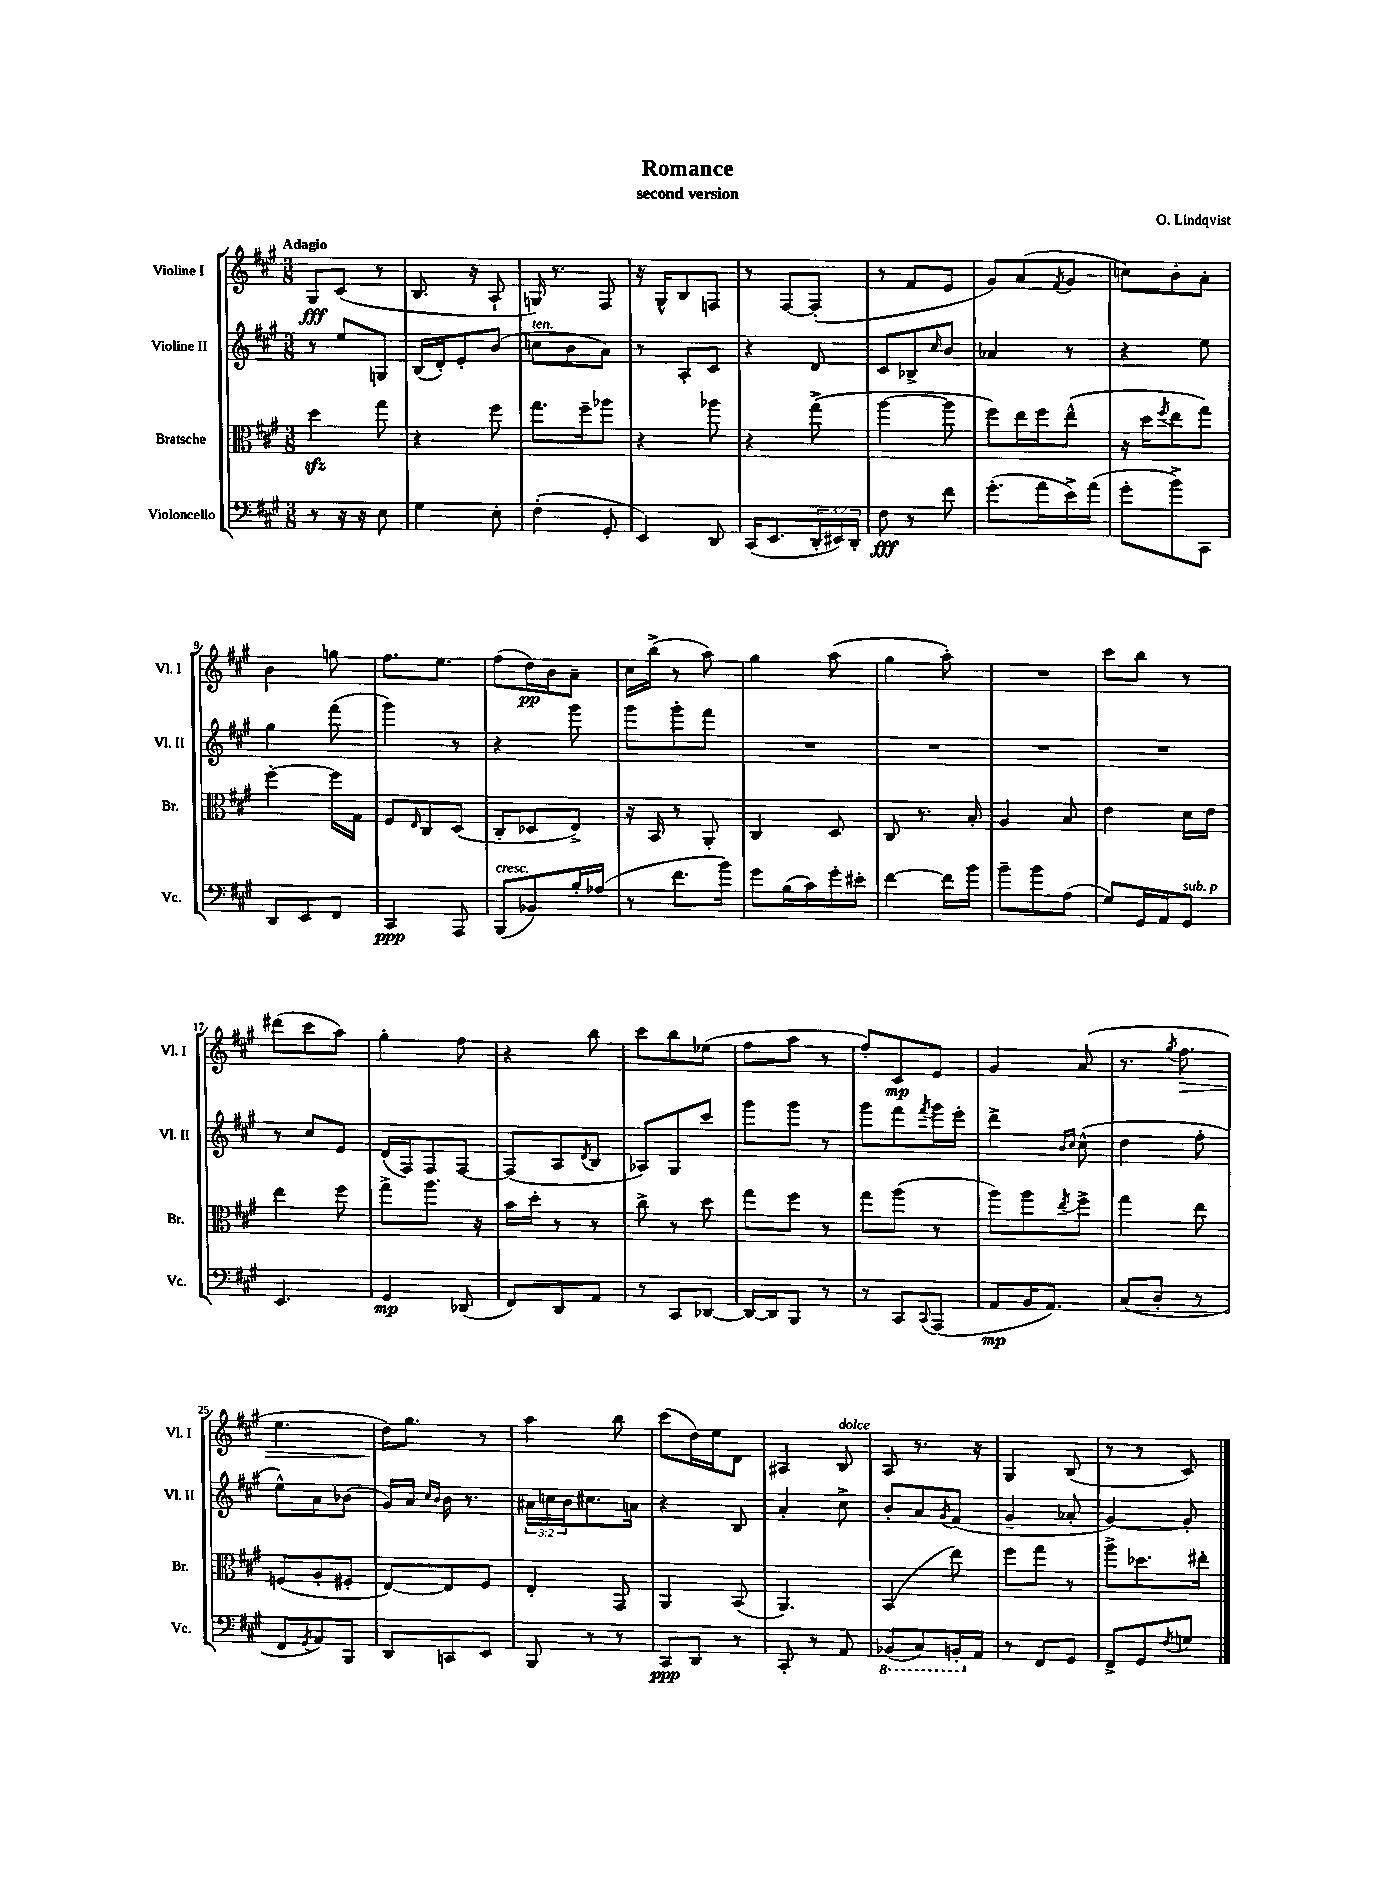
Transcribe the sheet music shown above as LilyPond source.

\header { title = "Romance" composer = "O. Lindqvist" subtitle = "second version" }
<<
\new StaffGroup <<
\new Staff = "s0" \with { instrumentName = "Violine I" shortInstrumentName = "Vl. I" } {
    \clef treble \key a \major \numericTimeSignature \time 3/8 \tempo "Adagio"
    gis8\fff cis'8( r8 |
    b8. r16 a8-! |
    g16) r8. fis8 |
    r16 gis16-^ b8 f8 |
    r8 fis8~ fis8-.( |
    r8 fis'8 e'8 |
    gis'8) a'8( \acciaccatura { fis'8 } gis'8 |
    c''8) b'8-. a'8-. |
    b'4 g''8 |
    fis''8. e''8. |
    fis''8( d''16\pp) b'16 a'8-- |
    cis''16 b''16->( r8 a''8) |
    gis''4 a''8( |
    gis''4 a''8-.) |
    R4. |
    cis'''8 b''8 r8 |
    dis'''8( cis'''8 a''8) |
    gis''4-. fis''8 |
    r4 b''8 |
    cis'''8 b''8 ees''8( |
    fis''8 a''8 r8 |
    fis''8-.) cis'8\mp e'8 |
    gis'4 a'8( |
    r8. \acciaccatura { gis''8 } fis''8.\> |
    e''4. |
    d''16\!) gis''8. r8 |
    a''4 b''8 |
    cis'''8( d''16) e''16 d'8 |
    ais4 b8^\markup { \italic "dolce" } |
    a8 r8. r16 |
    gis4 b8( |
    r8 r8 cis'8) \bar "|." |
}
\new Staff = "s1" \with { instrumentName = "Violine II" shortInstrumentName = "Vl. II" } {
    \clef treble \key a \major \numericTimeSignature \time 3/8 \override Staff.TupletNumber.text = #tuplet-number::calc-fraction-text
    r8 e''8 g8 |
    b16( d'16-.) e'8-. b'8( |
    c''8^\markup { \italic "ten." } b'8 a'8) |
    r8 a8-. cis'8 |
    r4 d'8 |
    cis'8 bes8-> \grace { cis''16 } b'8 |
    aes'4 r8 |
    r4 e''8 |
    gis''4 fis'''8( |
    gis'''4) r8 |
    r4 gis'''8 |
    gis'''8 gis'''8-. fis'''8 |
    R4. |
    R4. |
    R4. |
    R4. |
    r8 cis''8 e'8 |
    d'16( fis16) fis8 fis8~ |
    fis8( a8 \acciaccatura { d'8 } b8 |
    aes8) gis8 cis'''8 |
    gis'''8 gis'''8 r8 |
    gis'''8 fis'''8 \acciaccatura { fis'''8 } gis'''16 e'''16-. |
    d'''4-> \grace { b'16 cis''16 } cis''8-^( |
    d''4 fis''8-. |
    e''8-^) a'8 bes'8( |
    gis'16) a'16 \grace { cis''16 b'16 } b'16 r8. |
    \tuplet 3/2 { ais'16 c''16 b'16 } cis''8. a'16 |
    r4 b8 |
    a'4-. cis''8-> |
    b'8-. a'8 \acciaccatura { gis'8 } fis'8( |
    gis'4-- aes'8-. |
    gis'4~) gis'8-. \bar "|." |
}
\new Staff = "s2" \with { instrumentName = "Bratsche" shortInstrumentName = "Br." } {
    \clef alto \key a \major \numericTimeSignature \time 3/8
    d''4\sfz gis''8 |
    r4 fis''8 |
    gis''8. fis''16-- aes''8 |
    r4 aes''8 |
    r4 gis''8->( |
    a''4~ a''8 |
    fis''8) e''16 fis''16 e''8-^( |
    r16 d''16 \acciaccatura { fis''8 } e''8 gis''8) |
    fis''4~-. fis''16 gis16 |
    fis8 \grace { e16 } cis8 d8( |
    cis8-. des8 e8->) |
    r16 b,16 r8 a,8-. |
    cis4 d8 |
    cis8 r8. b16-. |
    a4 b8 |
    e'4 d'16 e'16 |
    e''4 fis''8 |
    gis''8-> a''8. r16 |
    b'16 d''16-. r8 r8 |
    cis''8-> r8 d''8 |
    gis''8 fis''8 r8 |
    gis''8 a''8( r8 |
    a''8) a''8 \acciaccatura { e''8 } fis''8-> |
    gis''4 e''8 |
    f8( a8-. fis8-. |
    e8~) e8 fis8 |
    e4-. gis,8 |
    a,4 b,8( |
    a,4.) |
    b,4( e''8) |
    fis''8 gis''8 r8 |
    a''8-> des''8. eis''16-. \bar "|." |
}
\new Staff = "s3" \with { instrumentName = "Violoncello" shortInstrumentName = "Vc." } {
    \clef bass \key a \major \numericTimeSignature \time 3/8 \override Staff.TupletNumber.text = #tuplet-number::calc-fraction-text
    r8 r16 r16 e8 |
    gis4 e8-. |
    fis4-.( gis,8-. |
    e,4) d,8 |
    cis,16( e,8. \tuplet 3/2 { d,16-. eis,16) d,16-. } |
    fis8\fff r8 fis'8 |
    gis'8.-.( a'16 e'16->) a'16( |
    gis'8-. b'8->) cis,8 |
    d,8 e,8 fis,8 |
    cis,4\ppp a,,8 |
    b,,8^\markup { \italic "cresc." }( bes,8) b16-. aes16( |
    r8 fis'8. b'16) |
    gis'8 b16( cis'16) gis'16-. eis'16-. |
    fis'4~ fis'16 b'16 |
    b'8-- b'8 a8( |
    gis8) gis,16 a,16 gis,8^\markup { \italic "sub. p" } |
    e,4. |
    gis,4\mp des,8( |
    fis,8) d,8 a,8 |
    r8 cis,8 des,8~ |
    des,16~ des,16 b,,8 r8 |
    r8 cis,8 \appoggiatura { cis,8 } a,,8( |
    a,8\mp b,16 a,8.) |
    cis8( d8-. r8 |
    fis,8 \acciaccatura { gis,8 } a,8) b,,8 |
    d,8 c,8 e,8 |
    b,,8 r8 r8 |
    cis,8\ppp d,8 r8 |
    cis,8-. r8 a,8 |
    \ottava #-1 bes,,8( cis,8) b,,16-. \ottava #0 a,16 |
    r8 fis,8 gis,8 |
    fis,8-> gis,8 \acciaccatura { fis8 } g8 \bar "|." |
}
>>
>>
